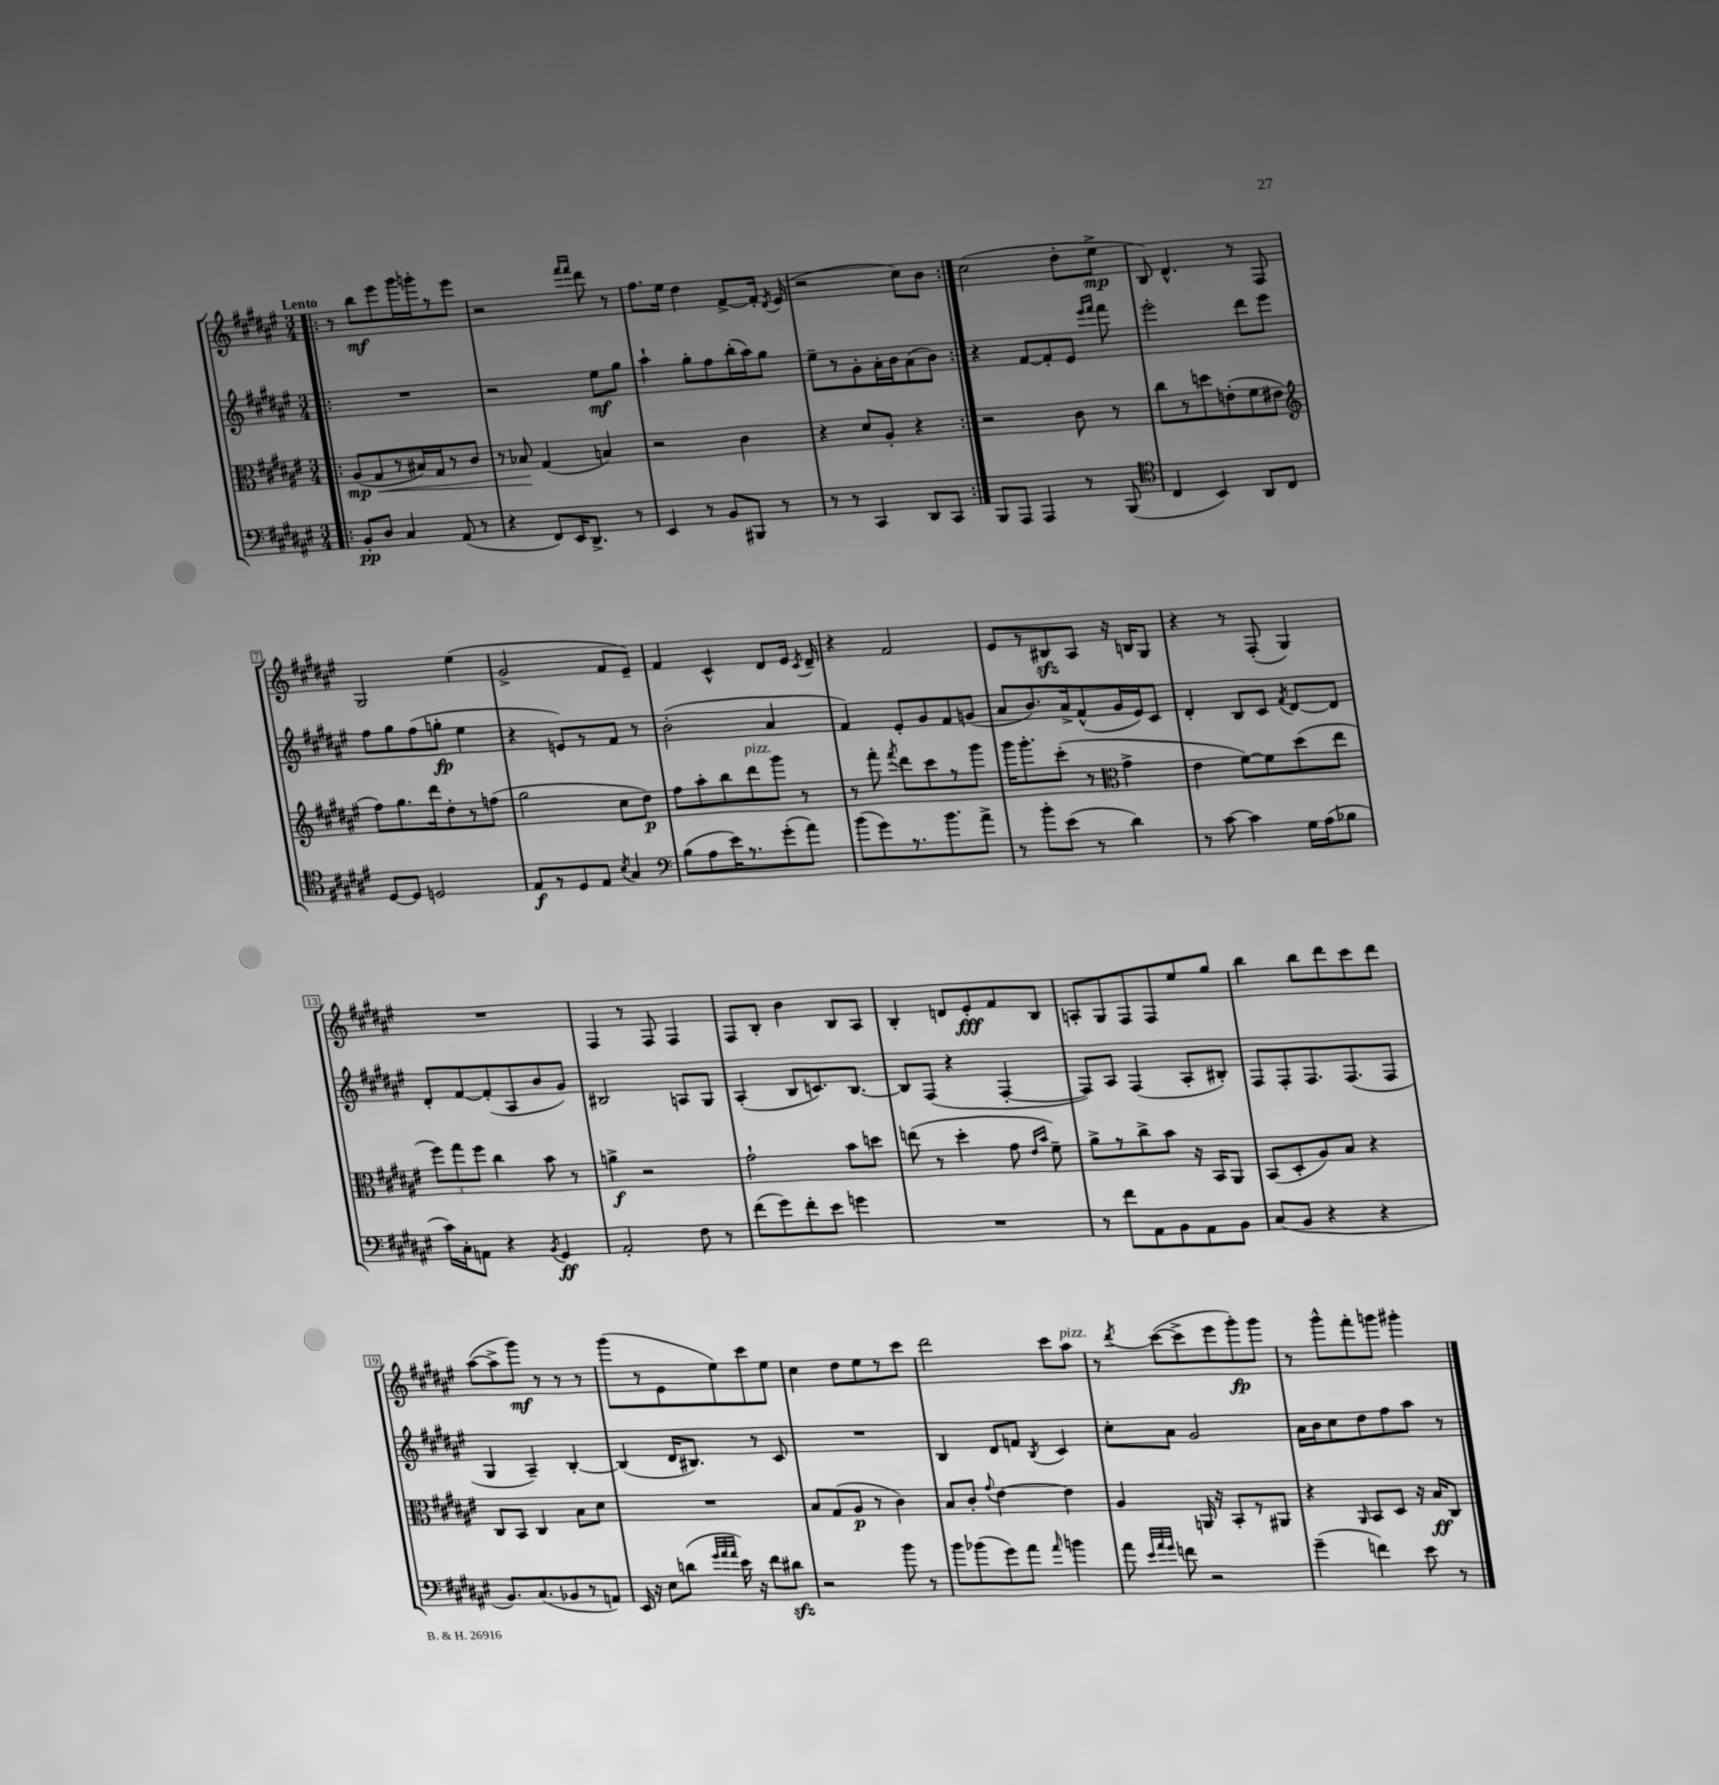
<<
\new StaffGroup <<
\new Staff = "s0" {
    \clef treble \key fis \major \numericTimeSignature \time 3/4 \tempo "Lento"
    \autoBeamOff \repeat volta 2 { \bar ".|:" r8 b''8[\mf eis'''8 gis'''16 g'''16-. r8 eis'''8] |
    r2 \grace { fis'''16[ fis'''16] } dis'''8 r8 |
    fis''8.[ eis''16] dis''4 fis'8[~-> fis'16]-. \acciaccatura { dis'8 } eis'16( |
    r2 cis''8[) b'8] | }
    cis''2( dis''8[-. eis''8]->\mp |
    b8) dis'4.-^ r8 fis8 |
    gis2 eis''4( |
    gis'2-> fis'8[ eis'8]--) |
    fis'4 cis'4-^ dis'8[ eis'16] \acciaccatura { cis'8 } dis'16-- |
    r4 fis'2 |
    eis'8[ r8 bis8\sfz ais8] r16 b16[ gis8] |
    r4 r8 fis8-.( gis4) |
    R2. |
    fis4 r8 fis8 fis4 |
    fis8[ b8]-. b'4 b8[ ais8] |
    b4-. d'8[ eis'8-.\fff fis'8 b8] |
    a8[-. gis8 fis8 fis8 eis''8 gis''8] |
    b''4 b''8[ dis'''8 cis'''8 dis'''8] |
    ais''8[~( ais''8-> gis'''8]\mf) r8 r8 r8 |
    gis'''8[( r8 eis'8 eis''8) cis'''8 eis''8] |
    cis''4 dis''8[ eis''8 r8 cis'''8] |
    dis'''2 cis'''8[ ais''8]^\markup { \italic "pizz." } |
    r8 \acciaccatura { dis'''8 } cis'''8[~( cis'''8-> eis'''8 gis'''8-.\fp) gis'''8] |
    r8 gis'''8[-^ fis'''8-. g'''8] gis'''4-. \bar "|." |
}
\new Staff = "s1" {
    \clef treble \key fis \major \numericTimeSignature \time 3/4
    \autoBeamOff \repeat volta 2 { \bar ".|:" R2. |
    r2 eis''8[\mf gis''8] |
    ais''4-! gis''8[-. fis''8 b''16-.( ais''16) gis''8] |
    eis''8[-- r8 gis'8-. ais'16-. b'16 ais'8( b'8]) | }
    r4 fis'8[~ fis'8-. eis'8] \grace { eis'''16[ fis'''16] } fis'''8 |
    eis'''2-. dis'''8[ eis'''8] |
    fis''8[ gis''8 fis''8( g''8]-.\fp eis''4 |
    r4 e'8[) r8 fis'8] r8 |
    b'2-.( ais'4 |
    fis'4) eis'8[-. gis'8 fis'8 g'8]( |
    ais'8[ b'8.) ais'16-> fis'8-^( gis'16 eis'16) cis'8] |
    dis'4-. b8[ cis'8] \acciaccatura { fis'8 } dis'8[~ dis'8] |
    dis'8[-. fis'8~ fis'8-.( ais8 b'8 gis'8]) |
    bis2 a8[ gis8] |
    ais4-.( b8[ c'8.) b8.]~ |
    b8[ fis8]( r4 fis4~-. |
    fis8[) ais8] fis4( ais8[-. bis8]-.) |
    fis8[ fis8-. fis8. fis8.( fis8] |
    gis4 ais4--) b4~-. |
    b4( dis'16[ bis8.]) r8 cis'8 |
    R2. |
    b4 dis'8[ f'8] \acciaccatura { b8 } cis'4 |
    cis''8[-. ais'8] gis'2 |
    ais'16[ b'16 cis''8 dis''8 fis''8 ais''8] r8 \bar "|." |
}
\new Staff = "s2" {
    \clef alto \key fis \major \numericTimeSignature \time 3/4
    \autoBeamOff \repeat volta 2 { \bar ".|:" ais8[\mp\<( gis8 r8 bis16) gis16 r8 cis'8] |
    r8 bes8\! gis4( b4) |
    r2 cis'4 |
    r4 dis'8[ ais8]-. r4 | }
    r2 cis'8 r8 |
    cis''8[ r8 d''8 e'8-.( fis'8 eis'8] |
    \clef treble fis''8[) gis''8. dis'''16 dis''8-. r8 f''8]( |
    gis''2 cis''8[ dis''8]\p) |
    fis''8[ ais''8-. b''8 dis'''8^\markup { \italic "pizz." } gis'''8] r8 |
    r8 fis'''8-. \acciaccatura { fis'''8 } dis'''8[ cis'''8 r8 gis'''8] |
    gis'''16[ gis'''8.-. cis'''8]-.( r8 \clef alto gis'4-> |
    eis'4 fis'8[~) fis'8 dis''8( eis''8] |
    \tuplet 3/2 { fis''8[) gis''8 fis''8] } cis''4 b'8 r8 |
    a'4->\f r2 |
    gis'2-! b'8[ d''8] |
    e''8( r8 dis''4-. gis'8 \grace { eis'16[ b'16] } fis'8--) |
    ais'8[-> r8 cis''8-> b'8] r16 b,16[ ais,8] |
    b,8[( dis8-. ais8) b8] r4 |
    cis8[ b,8] cis4 b8[ dis'8] |
    R2. |
    b8[ gis8( ais8]\p r8 cis'4) |
    b8[ cis'8]-. \appoggiatura { gis'8 } eis'4~ eis'4 |
    ais4 a,16 r16 b,8[-. r8 ais,8] |
    r4 \grace { ais,16 } b,8[ dis8] r16 b16[\ff cis8] \bar "|." |
}
\new Staff = "s3" {
    \clef bass \key fis \major \numericTimeSignature \time 3/4
    \autoBeamOff \repeat volta 2 { \bar ".|:" b,8[-.\pp dis8] cis4 ais,8( r8 |
    r4 fis,8[) eis,16 dis,8.]-> r8 |
    eis,4 r8 b,8[ bis,,8] r8 |
    r8 r8 cis,4 dis,8[ cis,8] | }
    b,,8[ ais,,8] ais,,4 r8 b,,8( |
    \clef tenor cis4 b,4) ais,8[ cis8] |
    dis8[~ dis8] d2 |
    eis8[\f r8 dis8 eis8] \acciaccatura { b8 } gis4 |
    \clef bass b8[( ais8 eis'16) r8. gis'8-.( ais'8]) |
    b'8[( gis'8) r8. b'8. ais'8]-> |
    r8 b'8[-. eis'8]( r8 dis'4) |
    r8 cis'8~ cis'4 gis16[ ais16( bes8] |
    cis'16[) cis16-. a,8] r4 \acciaccatura { b,8 } gis,4\ff |
    ais,2-. fis8 r8 |
    fis'8[( gis'8) fis'8-. eis'8] g'4 |
    R2. |
    r8 fis'8[ ais,8 b,8 ais,8 b,8] |
    cis8[( b,8] r4 r4 |
    b,8.[) cis8.( bes,8 r8 a,8]) |
    eis,16 r16 eis8[ d'8]( \grace { gis'32[ ais'32 ais'32] } eis'16) r16 fis'8[ dis'8]\sfz |
    r2 b'8 r8 |
    b'8[ bes'8( gis'8) ais'8] \grace { ais'16 } b'4 |
    ais'8 \grace { eis'32[ ais'32 gis'32] } f'8 r2 |
    gis'4--( f'4) eis'8 r8 \bar "|." |
}
>>
>>
\layout { \context { \Score \override BarNumber.stencil = #(make-stencil-boxer 0.1 0.3 ly:text-interface::print) } }
